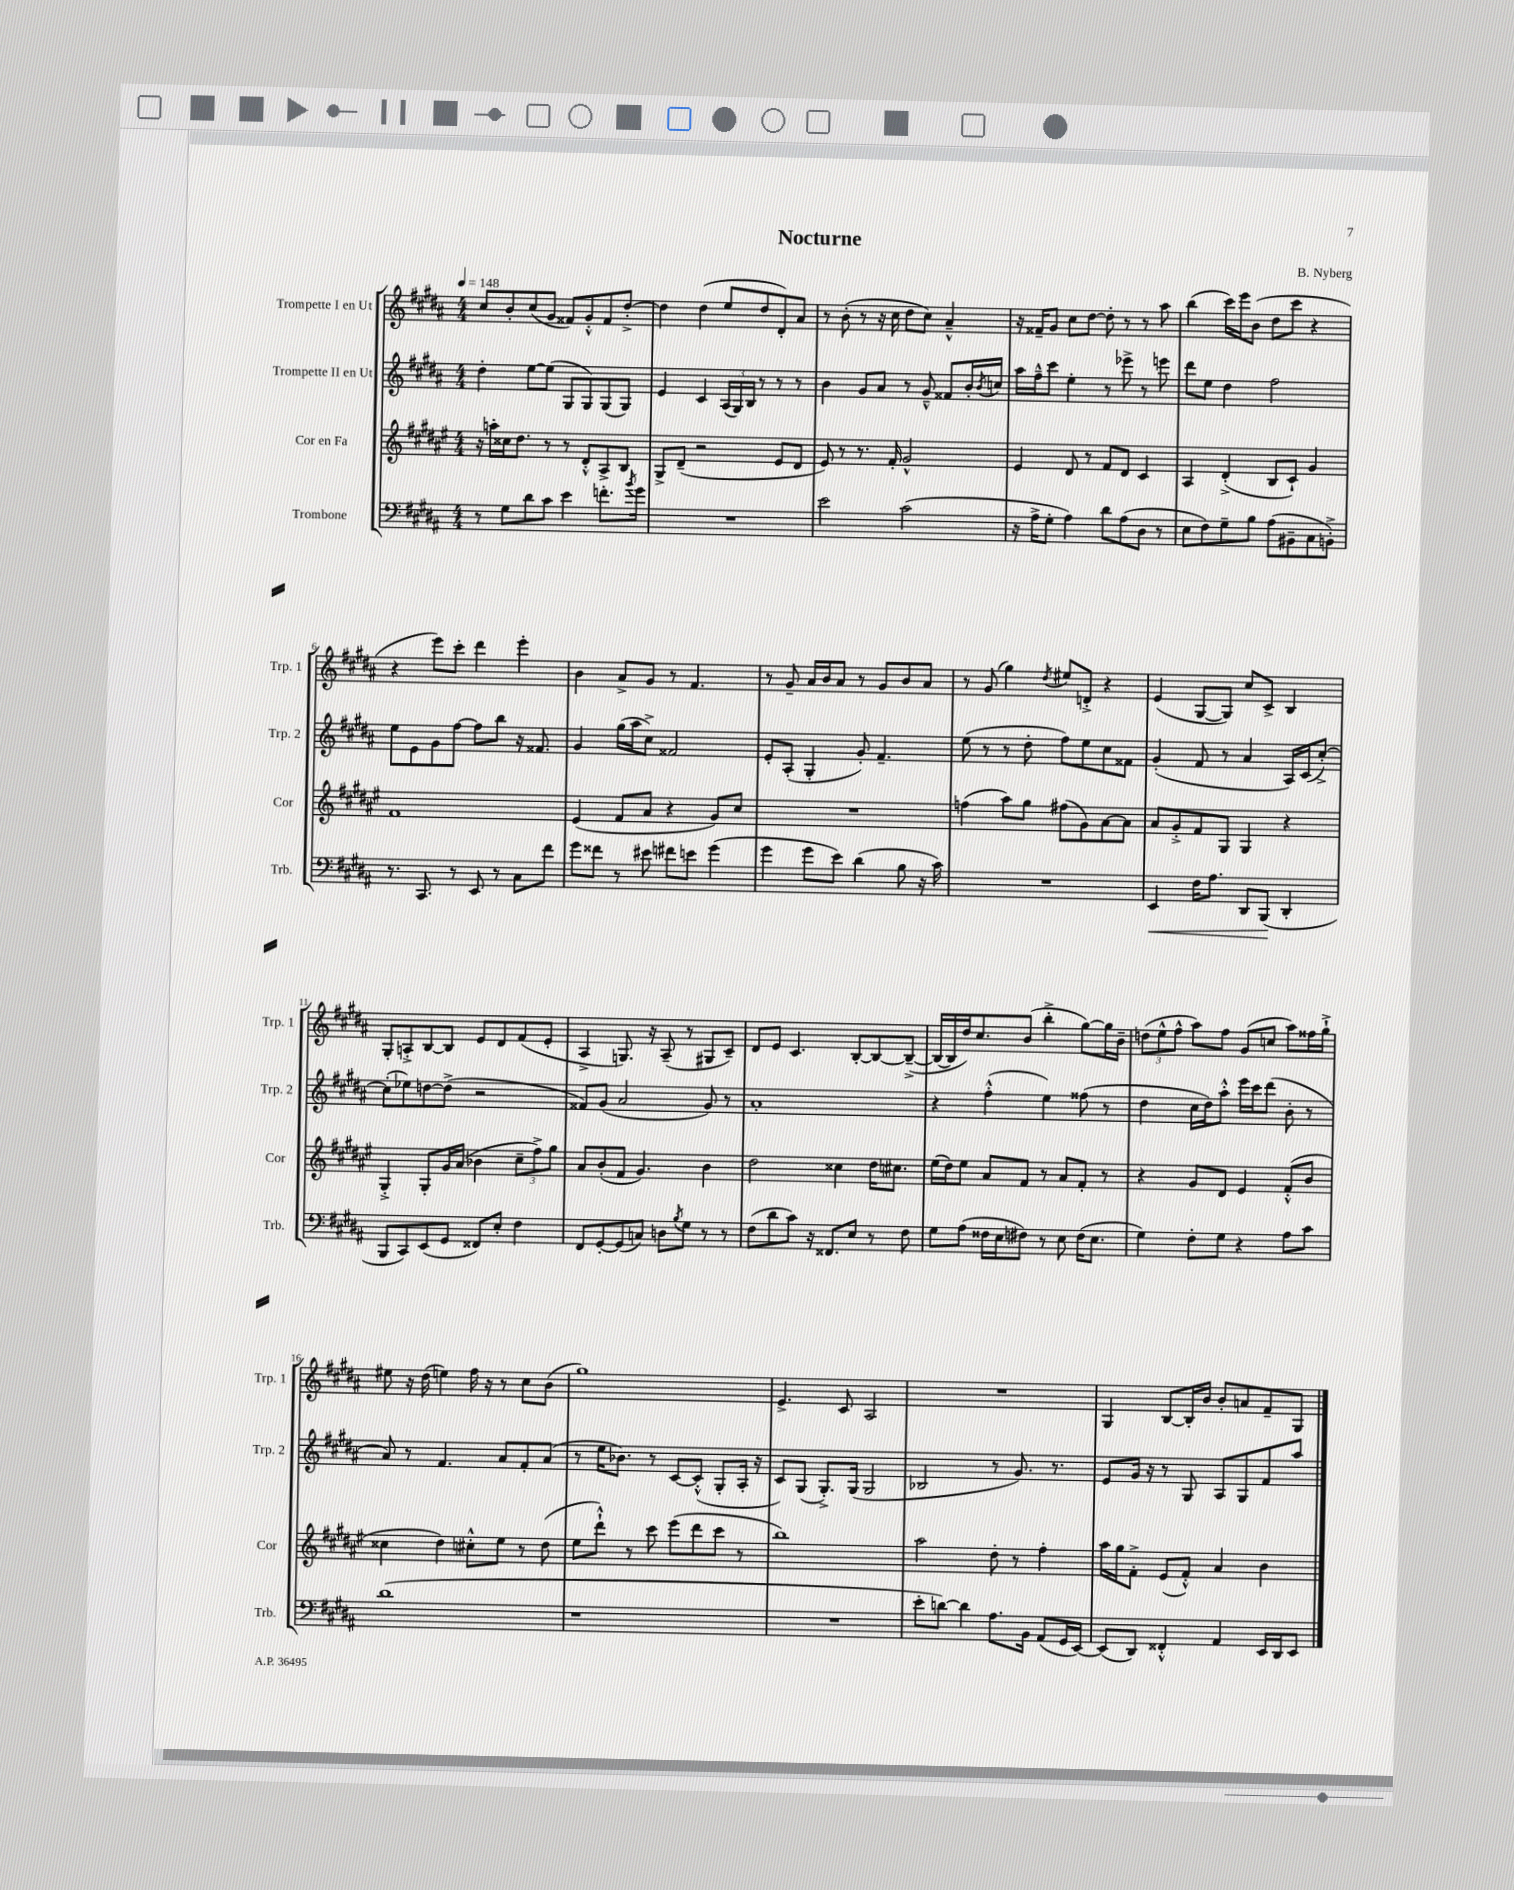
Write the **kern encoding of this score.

**kern	**kern	**kern	**kern
*staff4	*staff3	*staff2	*staff1
*clefF4	*clefG2	*clefG2	*clefG2
*k[f#c#g#d#a#]	*k[f#c#g#d#a#e#]	*k[f#c#g#d#a#]	*k[f#c#g#d#a#]
*M4/4	*M4/4	*M4/4	*M4/4
*MM148	*MM148	*MM148	*MM148
8r	16r	4dd#'\	8cc#/L
.	16aa'\LL	.	.
8G#\L	16cc##\J	.	8b'/
.	8.dd#\J	.	.
8d#\	.	[8ee\L	(8cc#/
8c#\J	8r	(8ee\]J	8g#/J
4e\	8r	8G#/L	8f##/L)
.	8d#'^^/L	8G#/)	8g#'^^/
8.f'\L	8A#^/	(8G#/	8f##/
.	8B/J	8G#/J)	[8dd#'^/J
8qb/	.	.	.
16g#\Jk	.	.	.
=	=	=	=
1r	8G#^/L	4e/	4dd#\]
.	(8d#~/J	.	.
.	2r	4c#/	(4dd#\
.	.	(24A#/LL	8ee/L
.	.	24G#/)	.
.	.	24B/JJ	.
.	.	8r	8dd#/
.	8e#/L	8r	8d#'/)
.	8d#/J	8r	8a#/J
=	=	=	=
2e\	8e#/)	4b\	8r
.	8r	.	(8b'\
.	8.r	8g#/L	8r
.	.	8a#/J	16r
.	16f#'/	.	16cc#\
(2c#\	2g#^^/	8r	8dd#\L
.	.	8g#~^^/	8cc#\J)
.	.	8f##/L	4a#~^^/
.	.	16b'/L	.
.	.	8qb/	.
.	.	16cc/JJ	.
=	=	=	=
16r	4e#/	16aa#\LL	16r
16A#^\LK	.	16ff#~^^\J	16f##~/LK
8G#'\J	.	8ccc#\J	8g#/J
4A#\)	8d#/	4ee'\	8cc#\L
.	8r	.	[8dd#\J
8d#\L	8f#/L	8r	8dd#'\]
(8A#\	8d#/J	8eee-^\	8r
8D#\J	4c#/	8r	8r
8r	.	8eee\	8aa#\
=	=	=	=
8E\L	4A#/	8ddd#\L	(4bb\
8F#\)	.	8ee\J	.
8G#~\	(4d#'^/	4dd#\	16ccc#\LL)
.	.	.	16eee\J
8B\J	.	.	(8b\J
(8A#\L	8B/L	2ff#\	8dd#\L
8BB#~\	8c#`/J)	.	8ccc#\J
8C#\	4g#/	.	4r
8BB'^\J)	.	.	.
=	=	=	=
8.r	1f#	8ee\L	4r
.	.	8e\	.
8.CC#/	.	.	.
.	.	8g#\	8eee\L)
8r	.	[8ff#\J	8ccc#'\J
8EE/	.	8ff#\]L	4ddd#\
8r	.	8bb\J	.
8C#\L	.	16r	4eee'\
.	.	8.f##/	.
8f#\J	.	.	.
=	=	=	=
8g#\L	(4e#/	4g#/	4b\
8f##\J	.	.	.
8r	8f#/L	(16gg#\LL	8a#^/L
.	.	16aa#\J	.
8e#\	8a#/J	8cc#^\J)	8g#/J
8f#\L	4r	2f##/	8r
8e\J	.	.	4.f#/
(4g#\	8g#/L)	.	.
.	8cc#/J	.	.
=	=	=	=
4g#\	1r	8e'/L	8r
.	.	(8A#'/J	8g#~/
8g#\L	.	4G#'/	16a#/LL
.	.	.	16b/J
8e\J)	.	.	8a#/J
(4d#\	.	8g#'/)	8r
.	.	4.f#~/	8g#/L
8B\	.	.	8b/
16r	.	.	8a#/J
16c#\)	.	.	.
=	=	=	=
1r	(4ff\	(8ee\	8r
.	.	8r	(8g#/
.	8aa#\L)	8r	4gg#\)
.	8gg#\J	8dd#'\	.
.	.	.	8qdd#/
.	(8ff#\L	8ff#\L)	8ee#/L
.	8g#\)	8ee\	8d'^/J
.	[8a#\	8cc#\	4r
.	8a#\]J	8f##\J	.
=	=	=	=
4EE/	8a#/L	(4g#'/	(4e/
.	8g#'^/	.	.
16F#\LK	8f#/	8f#/	[8G#/L
8.A#\J	.	.	.
.	8G#/J	8r	8G#/]J)
8DD#/L	4G#/	4a#/	8cc#/L
(8BBB/J	.	.	8c#^/J
4DD#'/	4r	16A#/LL)	4B/
.	.	(16c#/J	.
.	.	[8cc#'^/J)	.
=	=	=	=
8BBB/L	4G#'^/	(8cc#'\]L	8G#'/L
8CC#/)	.	8ee-\)	8A'^/
(8EE/	8G#'/L	[8dd\	[8B/
8GG#/J	16g#/L	(8dd^\]J	8B/]J
.	(16a#/JJ	.	.
8FF##/L)	4b-\	2r	8e/L
8E'/J	.	.	8d#/
4F#\	12cc#~\L	.	(8f#/
.	12ff#^\)	.	.
.	.	.	8e'/J
.	12gg#\J	.	.
=	=	=	=
8FF#/L	8a#/L	8f##/L)	4A#^/
[8GG#'/	(8b'/	(8g#/J	.
(8GG#/]	8f#/J	2a#/	8.G/)
8C/J)	4.g#/)	.	.
.	.	.	16r
8D\L	.	.	(8A#~/
8qB/	.	.	.
8G#\J	.	.	8r
8r	4b\	8g#/)	8G#/L
8r	.	8r	8c#~/J)
=	=	=	=
(8F#\L	2dd#\	1a#'	8d#/L
8d#\	.	.	8e/J
8c#\J)	.	.	4.c#/
16r	.	.	.
8.FF##/L	.	.	.
.	4cc##\	.	.
8E/J	.	.	[8B'/L
8r	16dd#\LK	.	8B/_
.	8.cc#\J	.	.
8F#\	.	.	(8B~^/_J
=	=	=	=
8G#\L	(16ee#\LL	4r	16B/_LL
.	16dd#\J)	.	16B/]
(8A#\J	8ee#\J	.	16dd#/J)
.	.	.	8.cc#/
16F##\LL	8a#/L	(4ff#'^^\	.
16E\J	.	.	.
8F#\J)	8f#/J	.	(8b/J
8r	8r	4ee\)	4bb'^\
8E\	8a#/L	.	.
(16F#\LK	8f#'/J	(8ff##\	[8gg#\L)
8.E\J	.	.	.
.	8r	8r	16gg#\]L
.	.	.	16b~\JJ
=	=	=	=
4G#\)	4r	4dd#\	(12dd\L
.	.	.	12ee^^\
.	.	.	12ff#^^\J
8F#'\L	8g#/L	16cc#\LL	8aa#\L)
.	.	16dd#\J)	.
8G#\J	8d#/J	8aa#'^^\J	8ff#\J
4r	4e#/	16eee\LL	(8g#/L
.	.	16ccc#\J	.
.	.	(8ddd#\J	8cc/J
8A#\L	(8f#'^^/L	8b'\	8aa#\L)
8c#\J	8b/J	8r	16ff##\L
.	.	.	16gg#`^\JJ
=	=	=	=
(1d#	4cc##\	8a#/)	8ee#\
.	.	8r	16r
.	.	.	(16dd#\
.	4dd#\)	4.f#/	4ee\)
.	8cc#'^^\L	.	16ff#\
.	.	.	16r
.	8ee#\J	8a#/L	8r
.	8r	8f#'/	8cc#\L
.	(8dd#\	(8a#/J	(8b\J
=	=	=	=
1r	8ee#\L	8r	1gg#)
.	8ddd#`^^\J)	16ee\LK	.
.	.	8.b-\J)	.
.	8r	.	.
.	8ccc#\	8r	.
.	(8eee#\L	[8c#/L	.
.	8ddd#\	(8c#'^^/]J	.
.	8ccc#\J	8G#'/L	.
.	8r	16A#'/Jk	.
.	.	16r	.
=	=	=	=
1r	1bb)	8c#/L)	4.e^/
.	.	(8G#/J	.
.	.	8.G#'^/L)	.
.	.	.	8c#/
.	.	(16G#/Jk	.
.	.	2G#/	2A#/
=	=	=	=
8e'\L	2aa#\	2B-/	1r
[8d\J)	.	.	.
4d\]	.	.	.
8.A#\L	8dd#'\	8r	.
.	8r	8.g#/)	.
16BB\Jk	.	.	.
(8AA#/L	4ff#'\	.	.
.	.	8.r	.
16GG#/L	.	.	.
[16EE/JJ)	.	.	.
=	=	=	=
(8EE/]L	16aa#\LL	8e/L	4G#/
.	16gg#\J	.	.
8DD#/J)	8f#'^\J	16g#/Jk	.
.	.	16r	.
4FF##'^^/	(8e#/L	8r	[8B/L
.	8f#'^^/J)	8G#/	16B'/]L
.	.	.	16b/JJ
4AA#/	4a#/	8A#/L	8b'/L
.	.	8G#/	8a/
16EE/LL	4b\	8f#/	8f#~/
16DD#/J	.	.	.
8EE/J	.	8aa#/J	8G#/J
==	==	==	==
*-	*-	*-	*-
